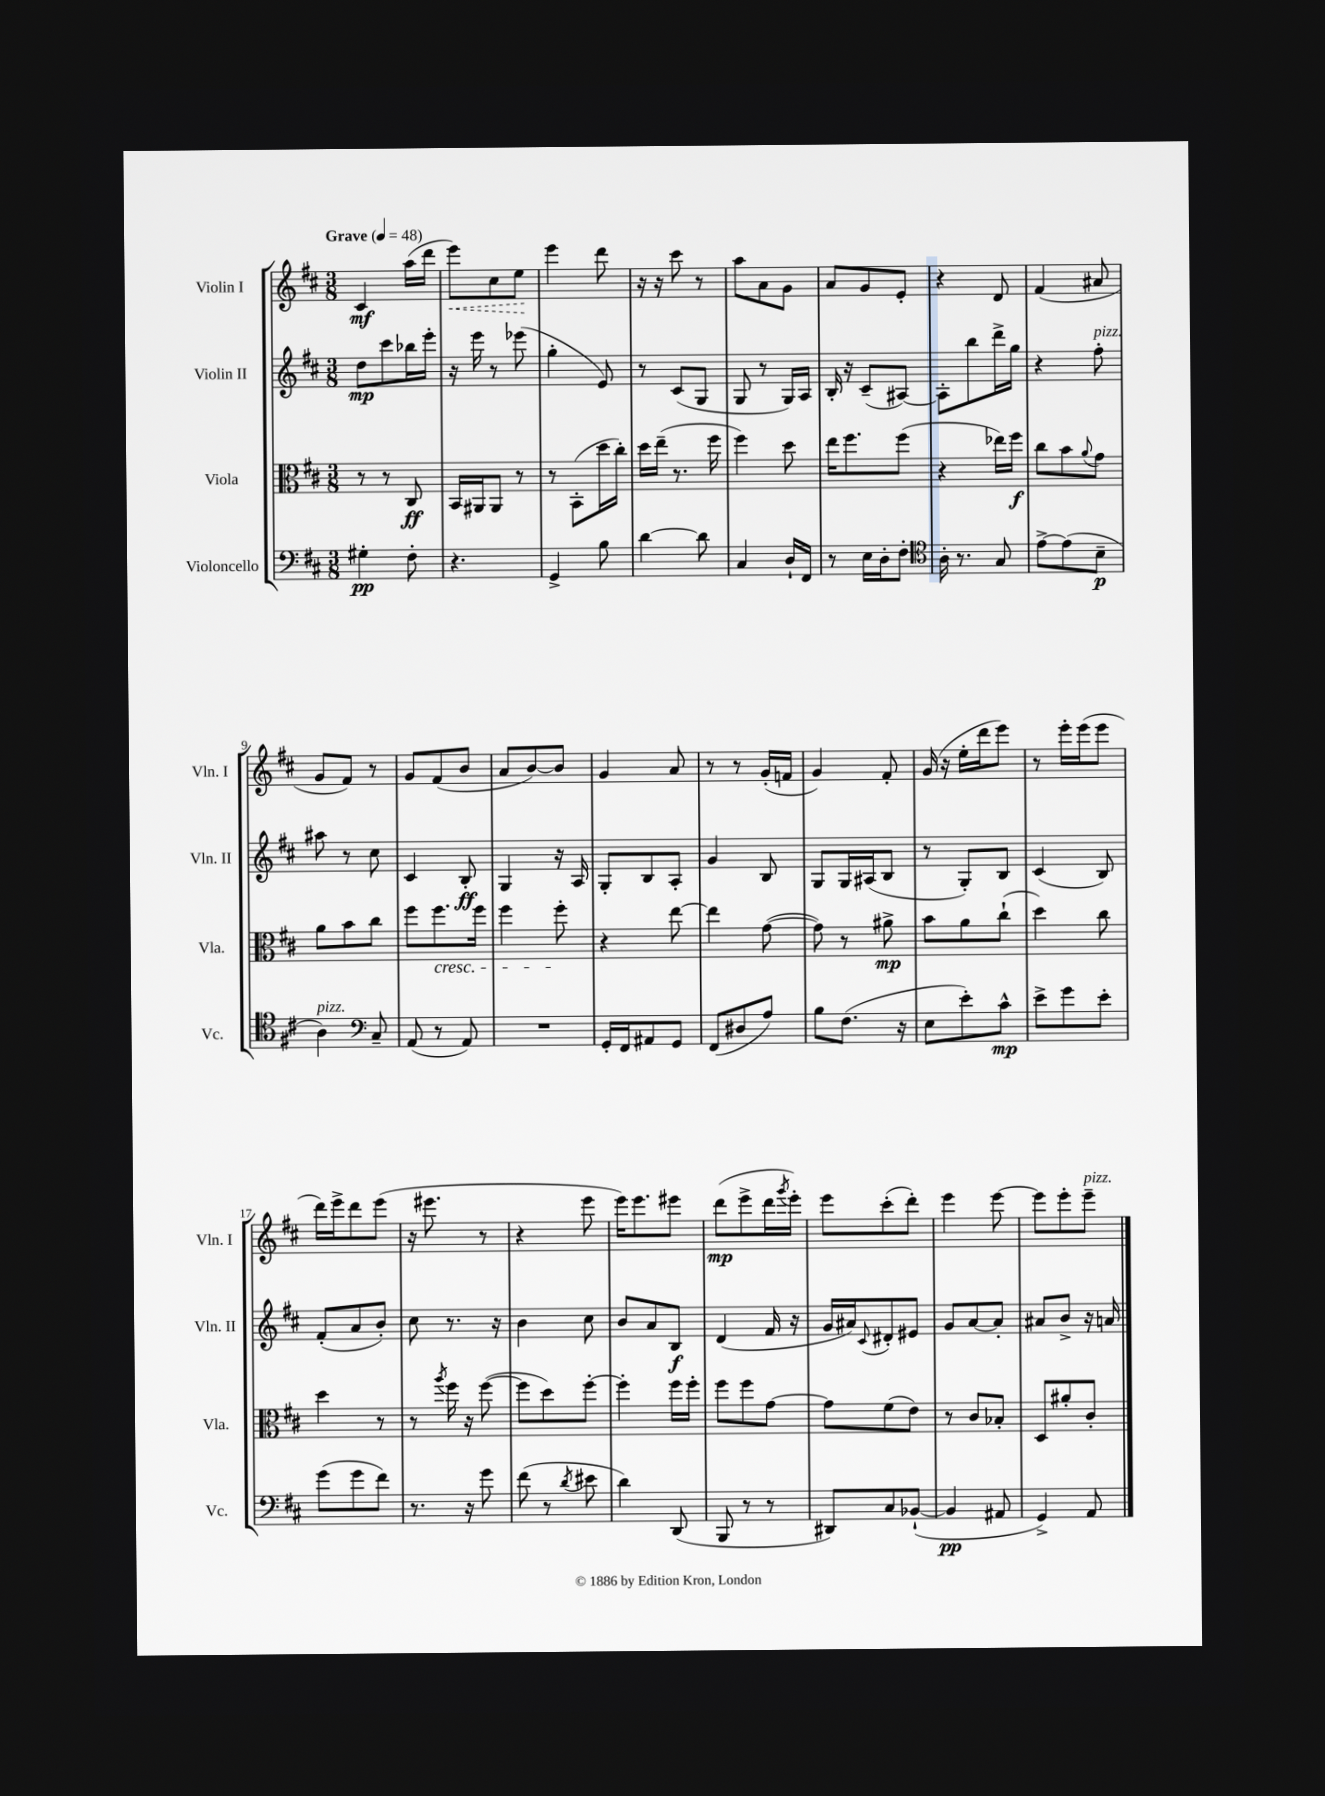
<<
\new StaffGroup <<
\new Staff = "s0" \with { instrumentName = "Violin I" shortInstrumentName = "Vln. I" } {
    \clef treble \key d \major \numericTimeSignature \time 3/8 \tempo "Grave" 4 = 48
    cis'4\mf a''16( d'''16 |
    \once \override Hairpin.style = #'dashed-line e'''8\<) cis''8 e''8\! |
    e'''4 d'''8 |
    r16 r16 cis'''8 r8 |
    a''8 a'8 g'8 |
    a'8 g'8 e'8-. |
    r4 d'8 |
    fis'4( ais'8 |
    g'8 fis'8) r8 |
    g'8 fis'8( b'8 |
    a'8 b'8~) b'8 |
    g'4 a'8 |
    r8 r8 g'16-.( f'16 |
    g'4) fis'8-. |
    g'16( r16 e''16-. d'''16 e'''8) |
    r8 e'''16-. e'''16( e'''8 |
    d'''16) e'''16-> d'''8 e'''8( |
    r16 eis'''8. r8 |
    r4 e'''8 |
    e'''16) e'''8. eis'''8 |
    d'''8\mp( e'''8-> d'''16 \acciaccatura { g'''8 } e'''16-.) |
    e'''8 cis'''8-.( d'''8-.) |
    e'''4 e'''8~ |
    e'''8 e'''8-. e'''8--^\markup { \italic "pizz." } \bar "|." |
}
\new Staff = "s1" \with { instrumentName = "Violin II" shortInstrumentName = "Vln. II" } {
    \clef treble \key d \major \numericTimeSignature \time 3/8
    d''8\mp cis'''8 bes''16 e'''16-. |
    r16 e'''16 r8 ees'''8( |
    g''4-. e'8) |
    r8 cis'8( g8 |
    g8 r8 g16) a16 |
    b16-. r16 cis'8--( ais8~) |
    ais8-. b''8 d'''16-> g''16 |
    r4 fis''8-.^\markup { \italic "pizz." } |
    ais''8 r8 cis''8 |
    cis'4 b8-.\ff |
    g4 r16 a16 |
    g8-. b8 a8-. |
    g'4 b8 |
    g8 g16 ais16( b8 |
    r8 g8-.) b8 |
    cis'4( b8) |
    fis'8-.( a'8 b'8-.) |
    cis''8 r8. r16 |
    b'4 cis''8 |
    b'8 a'8 b8\f |
    d'4( fis'16 r16 |
    g'16 ais'16) \appoggiatura { cis'8 } dis'8-. eis'8 |
    g'8 a'8~ a'8-. |
    ais'8 b'8-> r16 a'16 \bar "|." |
}
\new Staff = "s2" \with { instrumentName = "Viola" shortInstrumentName = "Vla." } {
    \clef alto \key d \major \numericTimeSignature \time 3/8
    r8 r8 cis8\ff |
    b,16 ais,16 ais,8 r8 |
    r8 b,8-.( d''16 cis''16-.) |
    d''16 e''16--( r8. fis''16 |
    fis''4) d''8 |
    e''16 fis''8. fis''8( |
    r4 ees''16) fis''16\f |
    cis''8 b'8 \appoggiatura { a'8 } g'8 |
    a'8 b'8 cis''8 |
    fis''8 fis''8.\cresc fis''16 |
    fis''4 fis''8-.\! |
    r4 e''8~ |
    e''4 g'8~( |
    g'8) r8 ais'8->\mp |
    b'8 a'8 cis''8-!( |
    d''4) cis''8 |
    d''4 r8 |
    r8 \acciaccatura { a''8 } fis''16 r16 fis''8~( |
    fis''8 d''8) fis''8~-. |
    fis''4-. fis''16 fis''16-. |
    fis''8 fis''8 g'8~ |
    g'8 fis'8( e'8) |
    r8 cis'8 bes8-. |
    d8 ais'8-. cis'8-. \bar "|." |
}
\new Staff = "s3" \with { instrumentName = "Violoncello" shortInstrumentName = "Vc." } {
    \clef bass \key d \major \numericTimeSignature \time 3/8
    gis4-.\pp fis8-. |
    r4. |
    g,4-> b8 |
    d'4~ d'8 |
    cis4 d16-! fis,16 |
    r8 e16 d16-. fis8-. |
    \clef tenor a16-. r8. g8 |
    e'8~-> e'8( b8--\p |
    a4^\markup { \italic "pizz." }) \clef bass cis8-- |
    a,8( r8 a,8) |
    R4. |
    g,16-. fis,16 ais,8 g,8 |
    fis,8( dis8 a8) |
    b8 fis8.( r16 |
    e8 e'8-.) cis'8-^\mp |
    e'8-> g'8 e'8-. |
    g'8( g'8 fis'8) |
    r8. r16 g'8 |
    fis'8( r8 \acciaccatura { d'8 } eis'8 |
    d'4) d,8( |
    b,,8 r8 r8 |
    dis,8) cis8 bes,8~-!( |
    bes,4\pp ais,8 |
    g,4->) a,8 \bar "|." |
}
>>
>>
